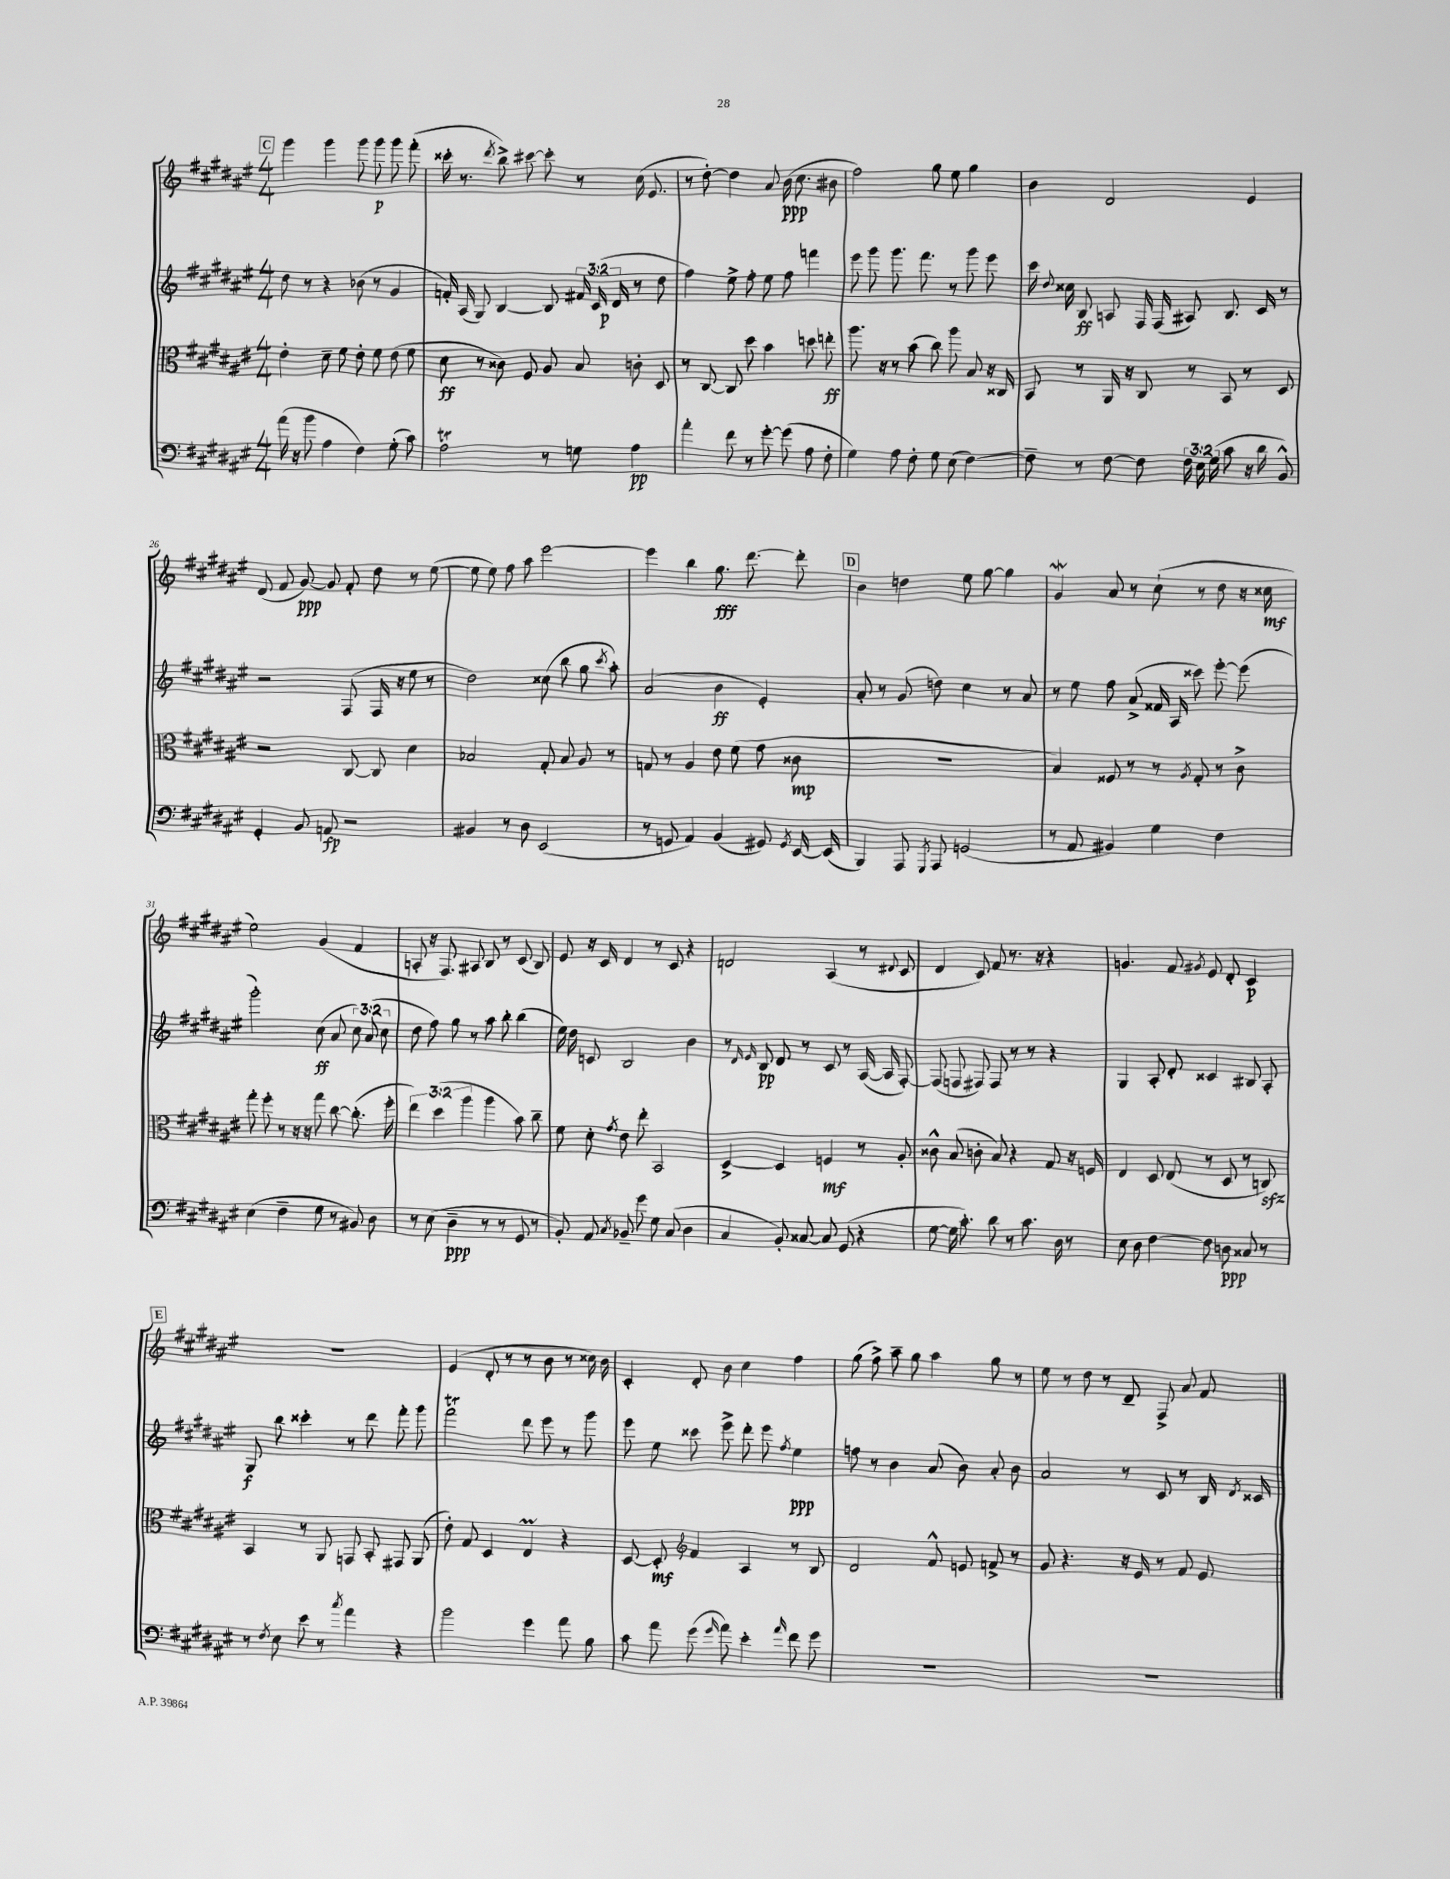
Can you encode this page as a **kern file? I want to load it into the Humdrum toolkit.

**kern	**kern	**kern	**kern
*staff4	*staff3	*staff2	*staff1
*clefF4	*clefC3	*clefG2	*clefG2
*k[f#c#g#d#a#e#]	*k[f#c#g#d#a#e#]	*k[f#c#g#d#a#e#]	*k[f#c#g#d#a#e#]
*M4/4	*M4/4	*M4/4	*M4/4
(16a#\	4e#'\	8dd#\	4ggg#\
16r	.	.	.
8b\	.	8r	.
4A#\	8d#~\	4r	4ggg#\
.	8f#\	.	.
4F#\)	8e#'\	(8b-\	8ggg#\
.	8f#\	8r	8ggg#\
(8G#'\	(8e#\	4g#/	8ggg#\
8c#\)	8f#\	.	(8fff#'\
=	=	=	=
2A#\	8d#\	16f'/)	16ccc##'\
.	.	(16A#/	8.r
.	8r	8G#/)	.
.	.	.	8qddd#/
.	8c##\)	[4B/	8bb^\)
.	8F#/	.	[8ccc#\
8r	8A#/	8B/]	8ccc#'\]
8G\	8B/	24f#/	8r
.	.	(24c#/	.
.	.	24d#/	.
4A#\	8c'\	8r	(16cc#\
.	.	.	8.e#/
.	8D#/	8dd#\	.
=	=	=	=
4a#'\	8r	4ff#\)	8r
.	[8C#/	.	[8dd#'\)
8f#\	8C#/]	8ee#^\	4dd#\]
8r	8dd#\	8ff#'\	.
[8g#'\	4b\	8ee#\	8a#/
(8g#\]	.	8ff#\	(16b\
.	.	.	8.cc#\
8A#\	8dd\	4fff\	.
8F#'\	8ee'\	.	8b#\
=	=	=	=
4G#\)	8.aa#\	8eee#\	2ff#\)
.	.	8ggg#\	.
.	16r	.	.
8A#\	8r	8.ggg#\	.
8F#'\	(8b\	.	.
.	.	8.fff#\	.
8G#\	8cc#\)	.	8gg#\
(8E#\	8aa#\	8r	8ee#\
[4F#\)	8B/	8ggg#\	4gg#\
.	16r	8eee#\	.
.	16C##/	.	.
=	=	=	=
8F#~\]	8BB/	16ccc#\	4b\
.	.	8qqdd#/	.
.	.	16cc##\	.
8r	8r	8B/	.
[8F#\	16AA#/	8A/	2d#/
.	16r	.	.
8F#\]	8C#/	16F#/	.
.	.	(16F#/	.
24F#\	8r	8A#/)	.
24E#\	.	.	.
(24G#\	.	.	.
8c#\	8BB/	8.B/	.
16r	8r	.	4e#/
16d#\	.	16c#/	.
8BB^^/)	8D#/	8r	.
=	=	=	=
4GG#'/	2r	2r	(8d#/
.	.	.	8f#/
8BB/	.	.	[8g#/)
8AA/	.	.	8g#/]
2r	[8C#/	(8F#/	8f#'/
.	8C#/]	16F#/	8dd#\
.	.	16r	.
.	4d#\	8ee#\	8r
.	.	8r	([8ee#\
=	=	=	=
4BB#/	2B-/	2dd#\)	8ee#\]
.	.	.	8ee#\)
8r	.	.	8ff#\
8D#\	.	.	8aa#\
(2EE#/	8G#'/	(8cc##\	[2eee#\
.	8B-/	8bb\	.
.	8A#/	8gg#\	.
.	.	8qccc#/	.
.	8r	8aa#'\)	.
=	=	=	=
8r	8G/	(2a#/	4eee#\]
8GG/	8r	.	.
4AA#/)	4A#/	.	4bb\
(4BB/	8e#\	4b\	8.gg#\
.	(8f#\	.	.
.	.	.	[8.ddd#\
8GG#/)	8g#\	4e#'/)	.
8qGG#/	.	.	.
[16EE#/	8c##\	.	8ddd#'\]
(16EE#/]	.	.	.
=	=	=	=
4BBB/)	1r	8a#'/	4b\
.	.	8r	.
8AAA#/	.	(8g#/	4dd\
8qGGG#/	.	.	.
8AAA#/	.	8dd\)	.
(2GG/	.	4cc#\	8ee#\
.	.	.	[8gg#\
.	.	8r	4gg#\]
.	.	8a#/	.
=	=	=	=
8r	4B/)	8r	4g#/
8AA#/	.	8ee#\	.
4BB#/)	8F##/	8ff#\	8a#/
.	8r	(8a#^/	8r
4G#\	8r	16f##/	(8cc#`\
.	.	16A#/	.
.	8qA#/	.	.
.	8G#'/	8ccc##\)	8r
4F#\	8r	[8eee#'\	8dd#\
.	8c#^\	(8eee#\]	16r
.	.	.	16cc##\
=	=	=	=
(4E#\	8gg#'\	2ggg#'\)	2ee#\)
.	8ff#'\	.	.
4F#~\	8r	.	.
.	16r	.	.
.	16r	.	.
8G#\	8gg#\	(8cc#\	(4g#/
8r	[8cc#\	8a#/	.
8BB#/)	(8.cc#'\]	12cc#\)	4f#/
.	.	(12a#/	.
8D#\	.	.	.
.	.	12cc#\	.
.	16ff#'\	.	.
=	=	=	=
8r	6ee#\)	8dd#\	8A'/
(8E#\	.	8ff#\)	16r
.	(6dd#\	.	.
.	.	.	8.F#/)
4D#~\	.	8gg#\	.
.	6aa#\	.	.
.	.	8r	8A#/
8r	4aa#\	8aa#\	8B/
8r	.	8bb'\	8r
8GG#/	8b\)	(4bb\	(8c#/
8r	8cc#~\	.	8B/)
=	=	=	=
8BB'/)	8f#\	16ee#\)	8e#/
.	.	16dd#\	.
8AA#/	8d#'\	8c/	16r
.	.	.	16c#/
8qC#/	8qg#/	.	.
8BB-~/	8e#\	2B/	4d#/
8g#\	8ee#'\	.	.
8G#\	2BB/	.	8r
(8C#/	.	.	8c#/
4D#\	.	4b\	4r
=	=	=	=
4C#/	[4D#^/	8r	2d/
.	.	16qqd#/	.
.	.	16qqe#/	.
.	.	8B/	.
8BB'/)	4D#/]	8d#/	.
[8C##/	.	8r	.
8C##/]	4F/	8c#/	(4A#/
(8GG#/	.	8r	.
4r	8r	([16A#/	8r
.	.	16A#/]	.
.	.	.	8qqd#/
.	8A#'/	[8F#'/)	8c#/
=	=	=	=
[8G#\	8c##^^\	(8F#/]	4d#/
16G#\]	(8B/	8F/	.
8.c#'\)	.	.	.
.	8c'\	8F#/)	8c#/)
8d#\	8B/)	8F#/	8f#/
8r	4r	8r	8.r
8.c#\	.	8r	.
.	.	.	16r
.	8G#/	4r	4r
16D#\	.	.	.
8r	16r	.	.
.	16F/	.	.
=	=	=	=
8E#\	4E#/	4G#/	4.g/
8D#\	.	.	.
[4F#\	8D#/	8A#'/	.
.	(8E#/	8d#'/	8f#/
.	.	.	8qg#/
8F#\]	8r	4c##/	8e#/
8D\	8D#/	.	8d#'/
8C##/	8r	8B#/	4c#/
8r	8C/)	8A#'/	.
=	=	=	=
8r	4BB/	8G#/	1r
8qF#/	.	.	.
8E#\	.	8bb\	.
8e#\	8r	4ccc##'\	.
8r	8AA#/	.	.
8qcc#/	.	.	.
4a#\	8GG/	8r	.
.	8BB'/	8ddd#\	.
4r	8GG#/	8fff#'\	.
.	(8AA#/	8ggg#\	.
=	=	=	=
2b\	8e#'\)	2fff#\	(4e#/
.	8G#/	.	.
.	4D#/	.	8d#'/
.	.	.	8r
4g#\	4E#/	8ddd#\	8r
.	.	8eee#\	8b\
8a#\	4r	8r	8r
8B\	.	8ggg#\	16cc##\)
.	.	.	16b\
=	=	=	=
8c#\	[8D#/	8eee#\	4c#'/
8a#\	8D#'/]	8ee#\	.
*	*clefG2	*	*
(8g#\	4f#/	8ccc##\	8d#'/
16qqg#/	.	.	.
8a#\)	.	8eee#^\	8b\
4e#'\	4A#/	8ddd#'\	4cc#\
.	.	8eee#\	.
16qqa#/	.	8qff#/	.
8f#\	8r	4ee#\	4ff#\
8g#\	8B/	.	.
=	=	=	=
1r	2d#/	8ff\	(8gg#\
.	.	8r	8ff#^\)
.	.	4b\	8aa#~\
.	.	.	8gg#\
.	8f#^^/	(8a#/	4aa#\
.	8e/	8b\)	.
.	8f^/	8a#'/	8gg#\
.	8r	8b\	8r
=	=	=	=
1r	8g#/	2a#/	8ee#\
.	4.r	.	8r
.	.	.	8dd#\
.	.	.	8r
.	16r	8r	8d#~/
.	16e#/	.	.
.	8r	8c#/	8F#^/
.	8f#/	8r	8a#/
.	8e#/	16B/	8f#/
.	.	8qd#/	.
.	.	16c##/	.
==	==	==	==
*-	*-	*-	*-
